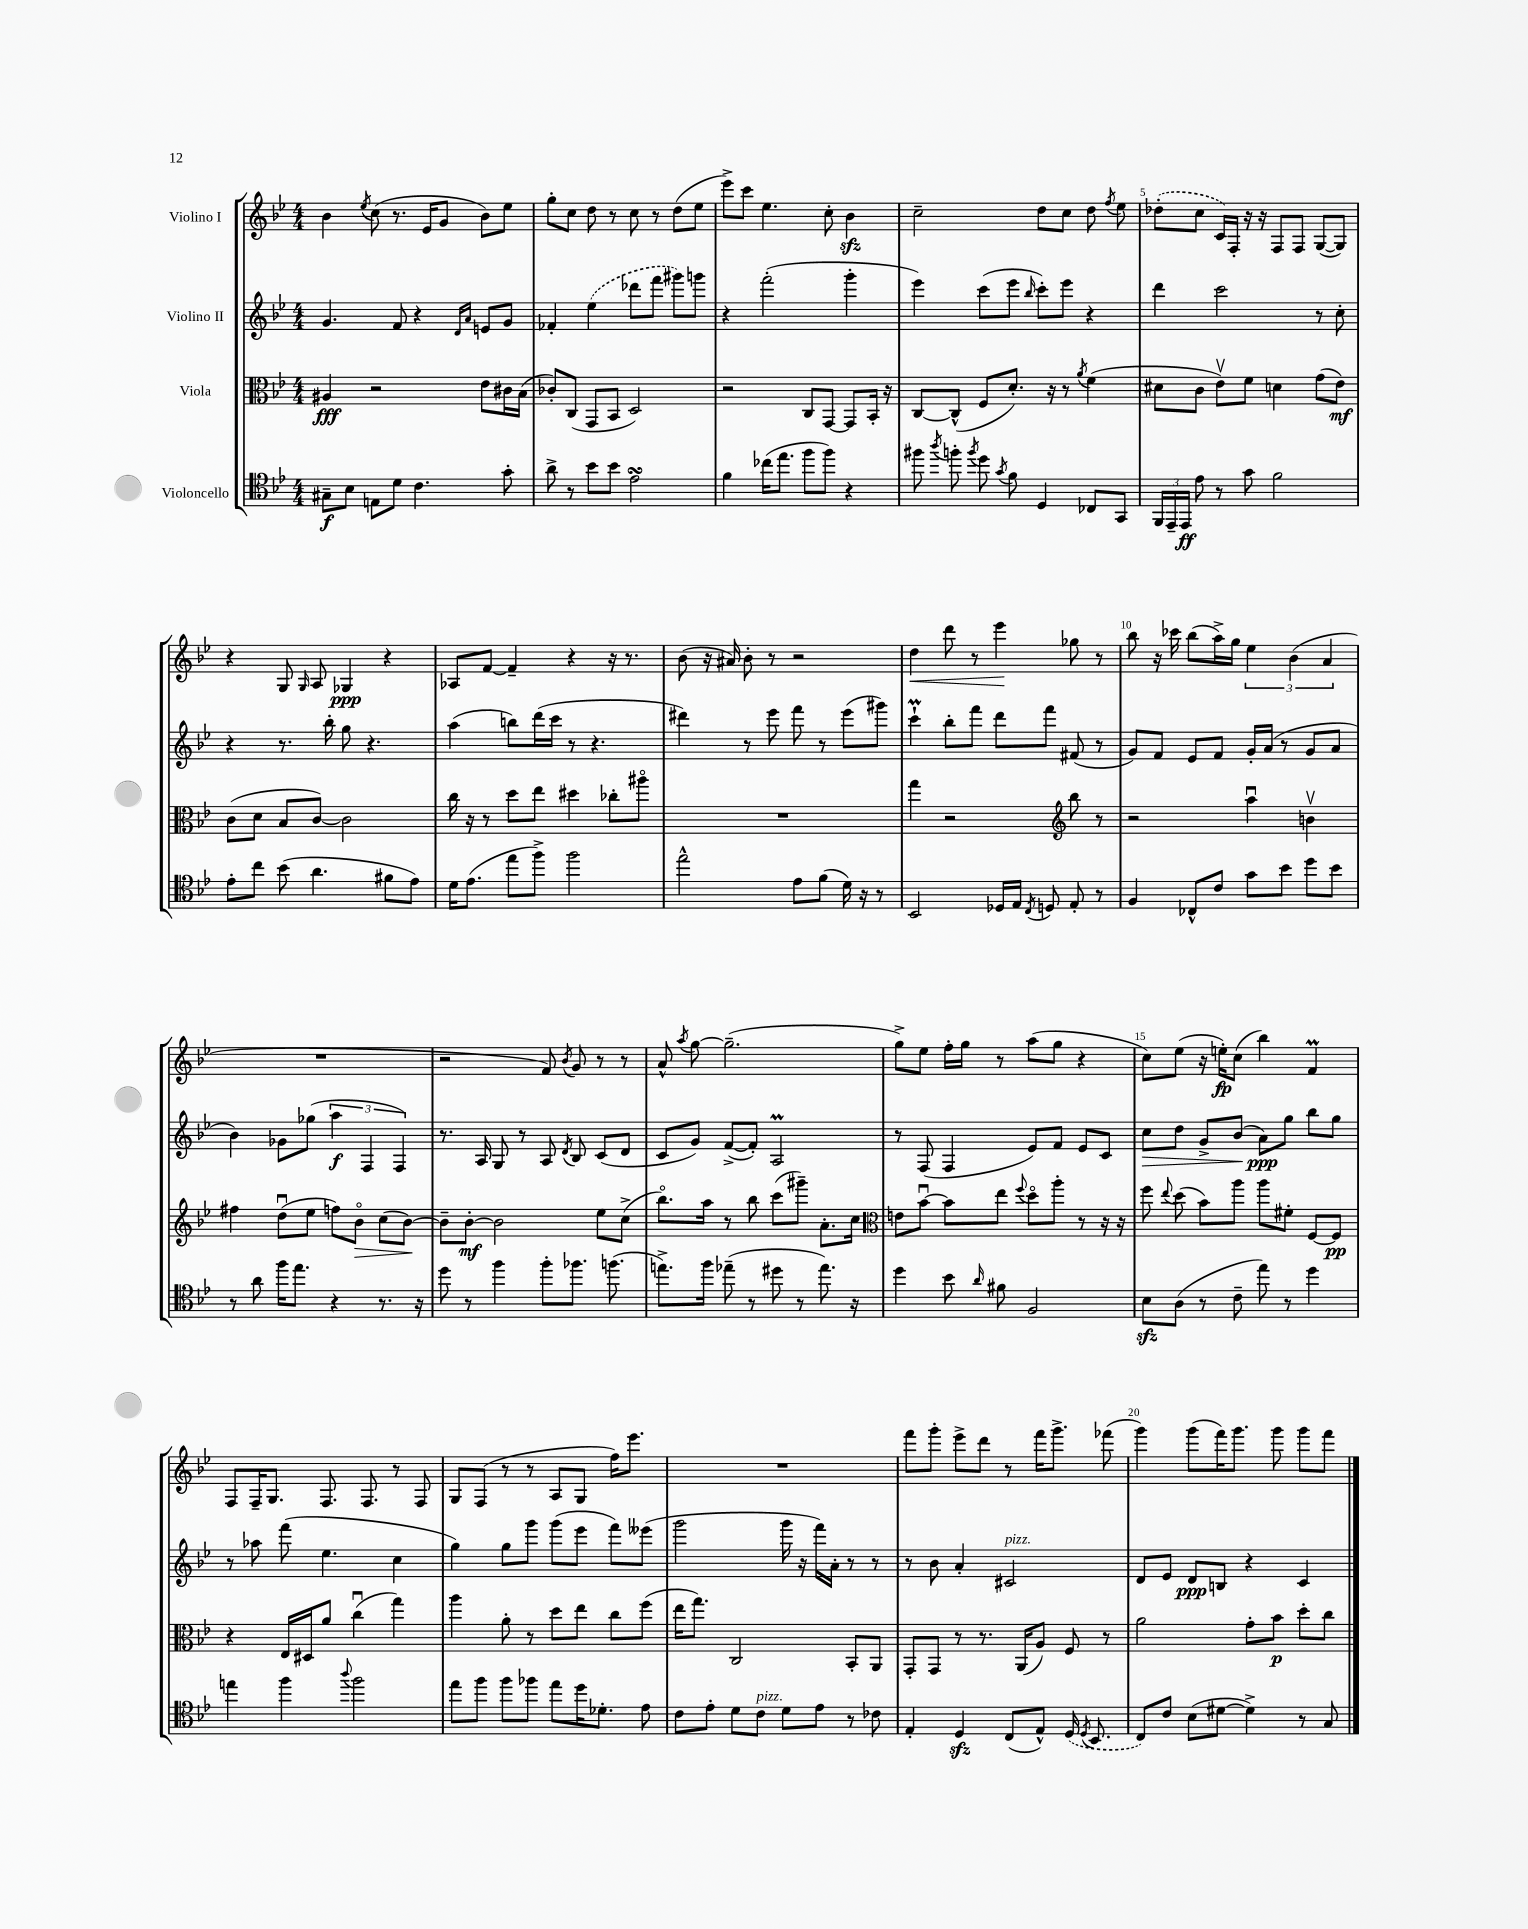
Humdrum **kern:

**kern	**kern	**kern	**kern
*staff4	*staff3	*staff2	*staff1
*clefC4	*clefC3	*clefG2	*clefG2
*k[b-e-]	*k[b-e-]	*k[b-e-]	*k[b-e-]
*M4/4	*M4/4	*M4/4	*M4/4
8G#~	4A#	4.g	4b-
8B-	.	.	.
.	.	.	8qee-
8E	2r	.	(8cc
8d	.	8f	8.r
4.c	.	4r	.
.	.	.	16e-
.	.	.	8g
.	.	16qqd	.
.	.	16qqa	.
.	8e-	8e	8b-)
8g'	16c#	8g	8ee-
.	(16B-	.	.
=	=	=	=
8a^	8c-')	4f-'	8gg'
8r	(8C	.	8cc
8b-	8GG	(4ee-	8dd
8b-	8BB-	.	8r
2e-	2D)	8ddd-	8cc
.	.	8fff	8r
.	.	8ggg#)	(8dd
.	.	8ggg	8ee-
=	=	=	=
4f	2r	4r	8eee-^)
.	.	.	8ccc
(16cc-	.	(2fff'	4.ee-
8.ee-	.	.	.
8ff	8C	.	.
8ff)	[8GG	.	8cc'
4r	8GG]	4ggg'	4b-
.	16BB-'	.	.
.	16r	.	.
=	=	=	=
8ff#	[8C	4eee-)	2cc~
8qaa	.	.	.
8ff'	(8C^^]	.	.
8qff	.	.	.
8dd	8F	(8ccc	.
8qg	.	.	.
8f	8.d')	8eee-	.
.	.	16qqbb-	.
4D	.	8ccc')	8dd
.	16r	.	.
.	8r	8eee-	8cc
.	8qa	.	.
8C-	(4f	4r	8dd
.	.	.	8qff
8GG	.	.	8ee-
=	=	=	=
24FF	8d#	4ddd	(8dd-'
24EE-~	.	.	.
24EE-	.	.	.
8e-	8c	.	8cc
8r	8e-v)	2ccc	16c)
.	.	.	16F'
8g	8f	.	16r
.	.	.	16r
2f	4d	.	8F
.	.	.	8F
.	(8g	8r	([8G
.	8e-)	8cc'	8G])
=	=	=	=
8e-'	(8c	4r	4r
8cc	8d	.	.
(8b-	8B-	8.r	8G
.	.	.	16qqG
4.a	[8c)	.	8A
.	.	16bb-'	.
.	2c]	8gg	4G-
.	.	4.r	.
8f#	.	.	4r
8e-)	.	.	.
=	=	=	=
16d	16cc	(4aa	8A-
(8.e-	16r	.	.
.	8r	.	[8f
8ee-	8dd	8bb)	4f~]
8ff^)	8ee-	(16ddd	.
.	.	16ccc	.
2ff	4dd#	8r	4r
.	.	4.r	.
.	8cc-'	.	16r
.	.	.	8.r
.	8aa#o	.	.
=	=	=	=
2ee-^^	1r	4ddd#)	(8b-
.	.	.	16r
.	.	.	16a#)
.	.	8r	8b-'
.	.	8eee-	8r
8e-	.	8fff	2r
(8f	.	8r	.
16d)	.	(8eee-	.
16r	.	.	.
8r	.	8ggg#)	.
=	=	=	=
2BB-	4gg	4ccc`	4dd
.	2r	8bb-'	8ddd
.	.	8fff	8r
16D-	.	8ddd	4eee-
16E-	.	.	.
8qC	.	.	.
8D	.	8fff	.
*	*clefG2	*	*
8E-'	8bb-	(8f#	8gg-
8r	8r	8r	8r
=	=	=	=
4F	2r	8g)	8bb-
.	.	8f	16r
.	.	.	16ccc-
8C-^^	.	8e-	(8bb-
8c	.	8f	16aa^)
.	.	.	16gg
8g	4aau	16g'	6ee-
.	.	(16a	.
8b-	.	8r	.
.	.	.	(6b-
8dd	4bv	8g	.
.	.	.	6a
8b-	.	8a	.
=	=	=	=
8r	4ff#	4b-)	1r
8a	.	.	.
16ff	(8ddu	8g-	.
8.ee-	.	.	.
.	8ee-	(8gg-	.
4r	8ff)	6aa	.
.	8b-o	.	.
.	.	6F	.
8.r	(8cc	.	.
.	.	6F)	.
.	[8b-)	.	.
16r	.	.	.
=	=	=	=
8dd	8b-~]	8.r	2r
8r	[8b-'	.	.
.	.	16A	.
4ff	2b-]	8G	.
.	.	8r	.
8ff'	.	8A	8f)
.	.	8qd	8qb-
8.ff-	.	8B-	8g
.	8ee-	(8c	8r
(8.ff	.	.	.
.	(8cc^	8d	8r
=	=	=	=
8.ee^)	8.bb-o)	8c	8a^^
.	.	.	8qaa
.	.	8g)	[8gg
16ff	16aa	.	.
(8ee-~	8r	([8f^	(2.gg~]
8r	8bb-	8f'])	.
8dd#	(8ccc	2A	.
8r	8ggg#~)	.	.
8.ee-)	8.a'	.	.
16r	16cc	.	.
=	=	=	=
*	*clefC3	*	*
4dd	8e	8r	8gg^)
.	[8b-u	(8F	8ee-
8b-	8b-]	4F	16ff'
.	.	.	16gg
16qqa	.	.	.
8f#	8ee-	.	8r
.	8qqff	.	.
2F	8ddo	8e-)	(8aa
.	8aa'	8f	8gg
.	8r	8e-	4r
.	16r	8c	.
.	16r	.	.
=	=	=	=
8B-	8ff	8cc	8cc)
.	8qqee-	.	.
(8A	(8dd	8dd	(8ee-
8r	8b-)	8g^	16r
.	.	.	16ee')
8c~	8aa	(8b-	(8cc
8ee-)	8aa	8a)	4bb-)
8r	8f#'	8gg	.
4dd	[8F	8bb-	4f
.	8F]	8gg	.
=	=	=	=
4ee	4r	8r	8F
.	.	8aa-	16F~
.	.	.	8.G
4ff	16E-	(8fff	.
.	16D#	.	.
.	8a	4.ee-	8.F
8qqaa	.	.	.
2ff	(4ccu	.	.
.	.	.	8.F
.	4gg)	4cc	8r
.	.	.	8F
=	=	=	=
8ee-	4aa	4gg)	8G
8ff	.	.	(8F
8ff	8a'	8gg	8r
8ff-	8r	8ggg	8r
8ee-	8dd	(8ggg	8A
16dd	8ee-	8eee-	8G
8.d-'	.	.	.
.	8cc	8fff)	16ff)
.	.	.	8.eee-
8e-	(8ff	(8eee--	.
=	=	=	=
8c	16ee-	2ggg	1r
.	8.gg)	.	.
8e-'	.	.	.
8d	2C	.	.
8c	.	.	.
8d	.	16ggg	.
.	.	16r	.
8e-	.	16fff)	.
.	.	16a'	.
8r	8BB-'	8r	.
8c-	8AA	8r	.
=	=	=	=
4E-'	8GG'	8r	8fff
.	8GG	8b-	8ggg'
4D	8r	4a'	8eee-^
.	8.r	.	8ddd
(8C	.	2c#	8r
.	(16AA	.	.
8E-^^)	8A)	.	16fff
.	.	.	8.ggg^
(16D	8F	.	.
8qD	.	.	.
8.BB-	.	.	.
.	8r	.	(8fff-
=	=	=	=
8C)	2a	8d	4ggg)
8c	.	8e-	.
(8B-	.	8d	(8ggg
[8d#	.	8B	16fff)
.	.	.	8.ggg
4d#^])	8g'	4r	.
.	8b-	.	8ggg
8r	8dd'	4c	8ggg
8G	8cc	.	8fff
==	==	==	==
*-	*-	*-	*-
